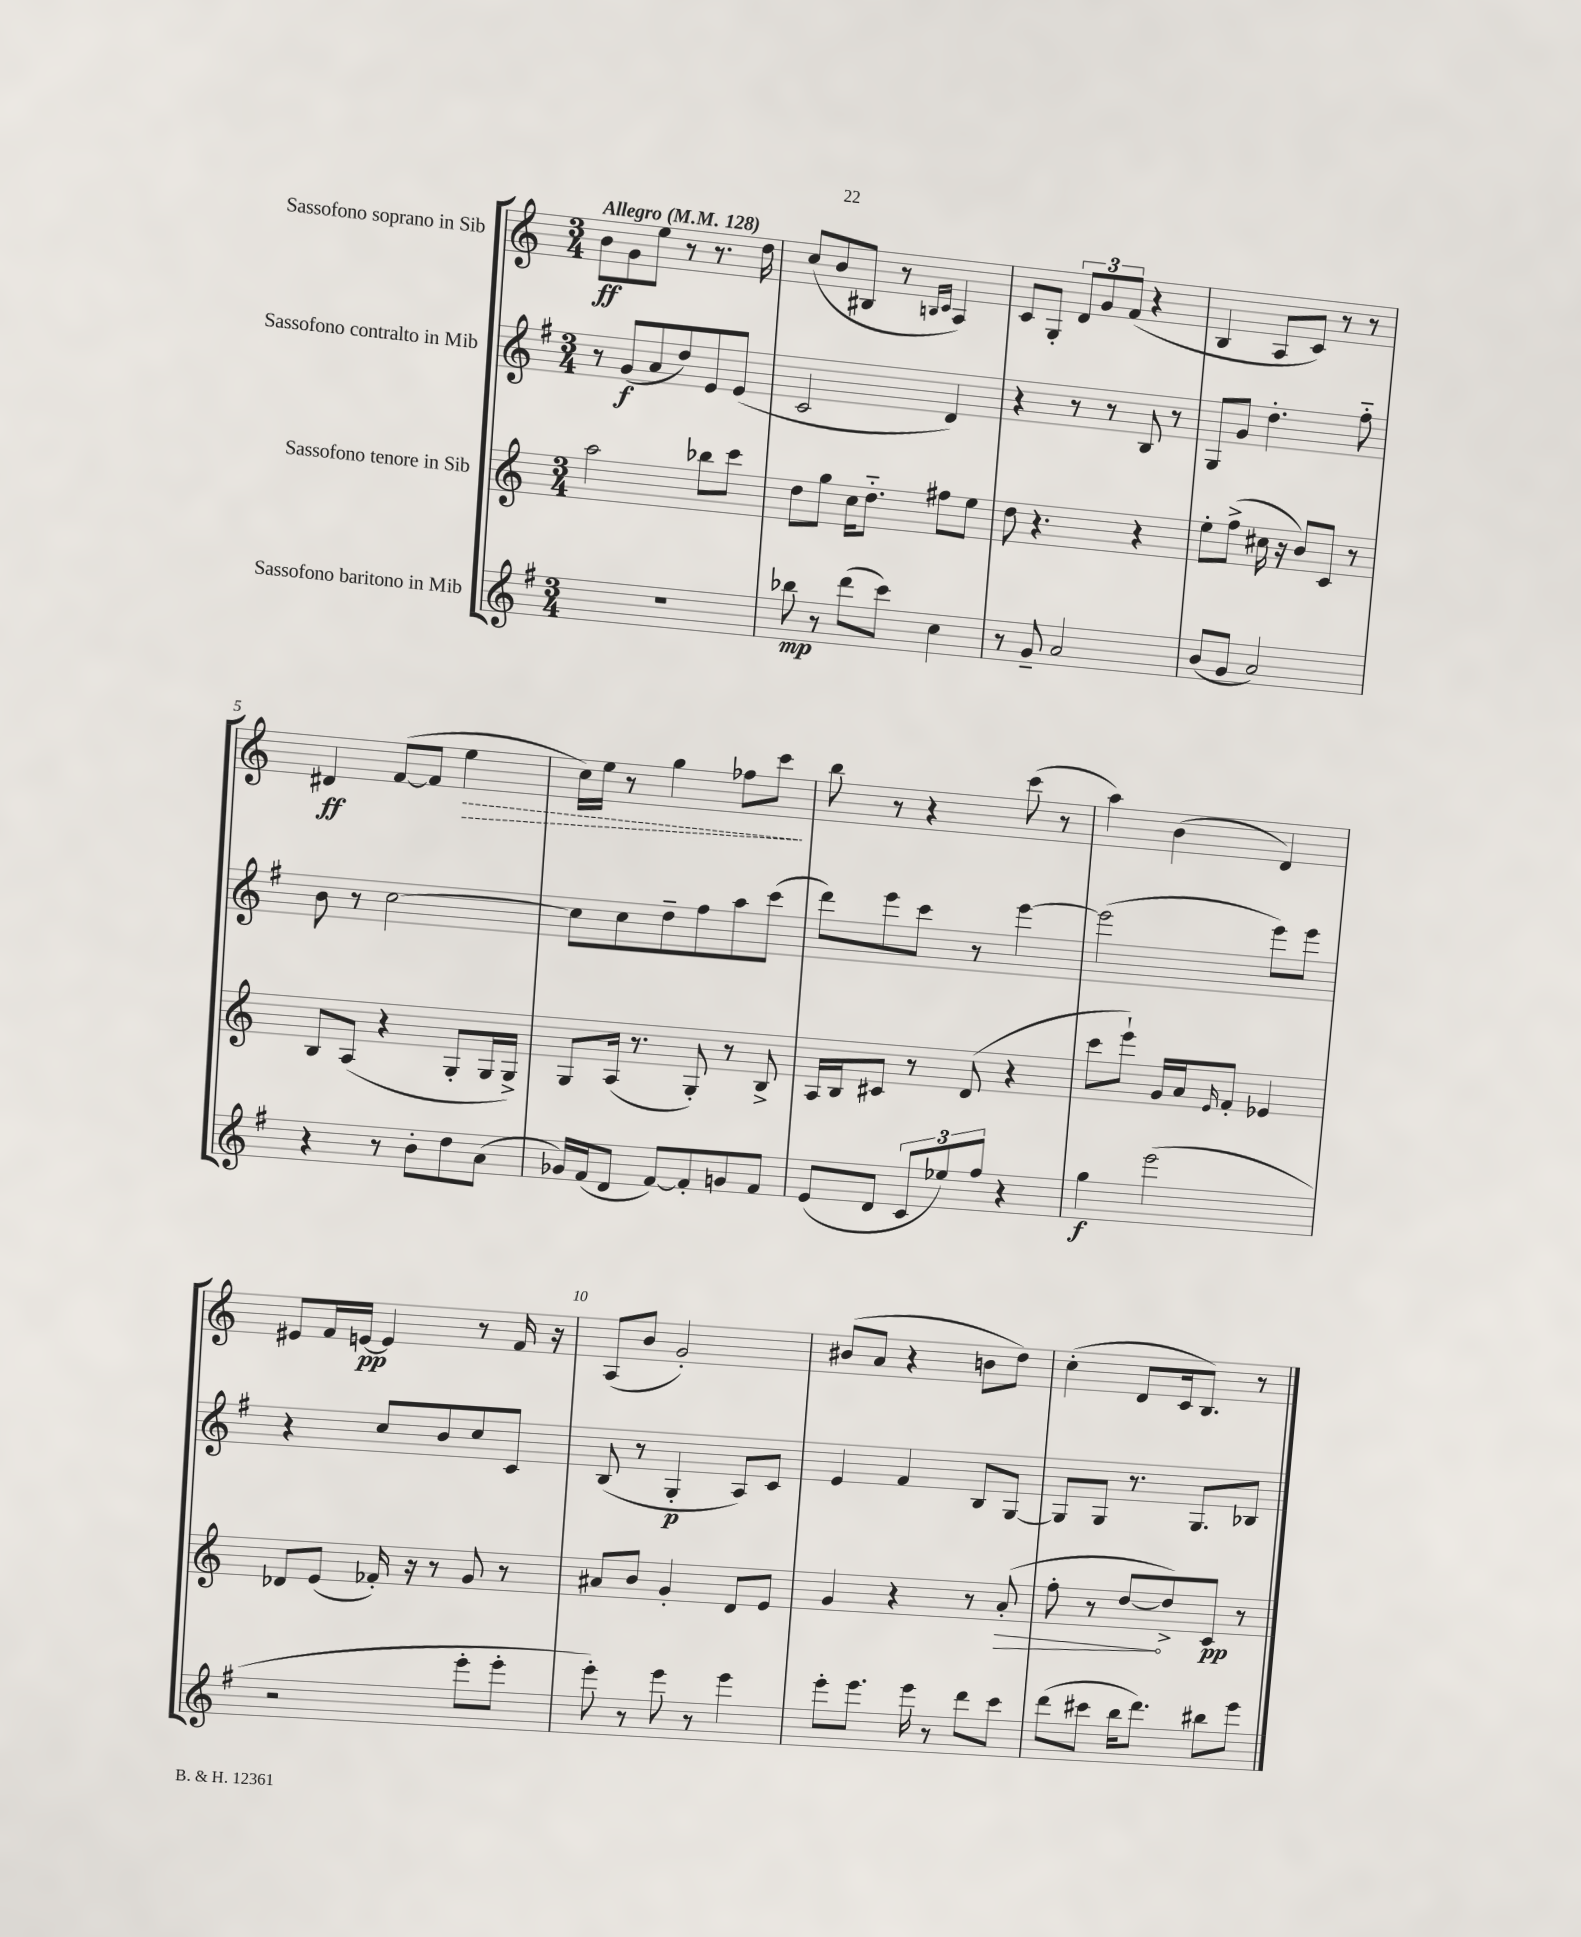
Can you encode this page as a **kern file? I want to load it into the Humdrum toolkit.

**kern	**kern	**kern	**kern
*staff4	*staff3	*staff2	*staff1
*clefG2	*clefG2	*clefG2	*clefG2
*k[f#]	*k[]	*k[f#]	*k[]
*M3/4	*M3/4	*M3/4	*M3/4
*MM128	*MM128	*MM128	*MM128
2.r	2aa\	8r	8b\L
.	.	(8g/L	8g\
.	.	8a/	8ee\J
.	.	8dd/)	8r
.	8bb-\L	8e/	8.r
.	8ccc\J	(8e/J	.
.	.	.	16dd\
=	=	=	=
8bb-\	8dd\L	2c/	(8cc/L
8r	8gg\J	.	8b/
(8ddd\L	16cc\LK	.	8B#/J
.	8.dd'~\J	.	.
8ccc\J)	.	.	8r
.	.	.	16qqB/LL
.	.	.	16qqc/JJ
4cc\	8ff#\L	4d/)	4A/)
.	8ee\J	.	.
=	=	=	=
8r	8dd\	4r	8c/L
8g~/	4.r	.	8G'/J
2a/	.	8r	12d/L
.	.	.	12g/
.	.	8r	.
.	.	.	(12f/J
.	4r	8B/	4r
.	.	8r	.
=	=	=	=
(8b/L	8ee'\L	8G/L	4B/
8g/J	(8ff^\J	8g/J	.
2a/)	16cc#\	4.dd'\	8A/L
.	16r	.	.
.	8b/L)	.	8c/J)
.	8c/J	.	8r
.	8r	8ff#'~\	8r
=	=	=	=
4r	8B/L	8b\	4d#/
.	(8A/J	8r	.
8r	4r	[2cc\	([8f/L
8b'\L	.	.	8f/]J
8dd\	8G'/L	.	4ee\
(8a\J	16G/L	.	.
.	16G^/JJ)	.	.
=	=	=	=
16g-/LL)	8G/L	8cc\]L	16cc\LL)
(16f#/J	.	.	16ee\JJ
8d/J	(16A/Jk	8cc\	8r
.	8.r	.	.
[8f#/L)	.	8dd~\	4gg\
8f#'/]	8G'/)	8ff#\	.
8g/	8r	8aa\	8ff-\L
8f#/J	8B^/	(8ccc\J	8ccc\J
=	=	=	=
(8e/L	16A/LL	8ddd\L)	8bb\
.	16B/J	.	.
8d/J	8c#/J	8eee\	8r
12c/L	8r	8ccc\J	4r
12ee-/)	.	.	.
.	(8d/	8r	.
12ff#/J	.	.	.
4r	4r	[4eee\	(8ccc\
.	.	.	8r
=	=	=	=
4gg\	8ccc\L	(2eee\]	4aa\)
.	8eee`\J)	.	.
(2eee\	16g/LL	.	(4b\
.	16a/J	.	.
.	16qqe/	.	.
.	8f'/J	.	.
.	4e-/	8eee\L)	4d/)
.	.	8eee\J	.
=	=	=	=
2r	8d-/L	4r	8e#/L
.	(8e/J	.	16f/L
.	.	.	[16e/JJ
.	16f-'/)	8cc/L	4e/]
.	16r	.	.
.	8r	8b/	.
8eee'\L	8g/	8cc/	8r
8eee'\J	8r	8c/J	16f/
.	.	.	16r
=	=	=	=
8eee'\)	8a#/L	(8B/	(8A/L
8r	8b/J	8r	8b/J
8eee\	4g'/	4G'/	2g'/)
8r	.	.	.
4eee\	8d/L	8A/L)	.
.	8e/J	8c/J	.
=	=	=	=
8eee'\L	4g/	4e/	(8b#/L
8.eee\J	.	.	8a/J
.	4r	4f#/	4r
16eee\	.	.	.
8r	.	.	.
8ddd\L	8r	8B/L	8b\L
8ccc\J	(8a'/	[8G/J	8dd\J)
=	=	=	=
(8ddd\L	8ff'\	8G/]L	(4cc'\
8ccc#\J	8r	8G/J	.
16bb\LK	[8dd/L	8.r	8d/L
8.ddd\J)	.	.	.
.	8dd^/])	.	16c/k
.	.	8.G/L	8.B/J)
8bb#\L	8c/J	.	.
8eee\J	8r	8B-/J	8r
==	==	==	==
*-	*-	*-	*-
